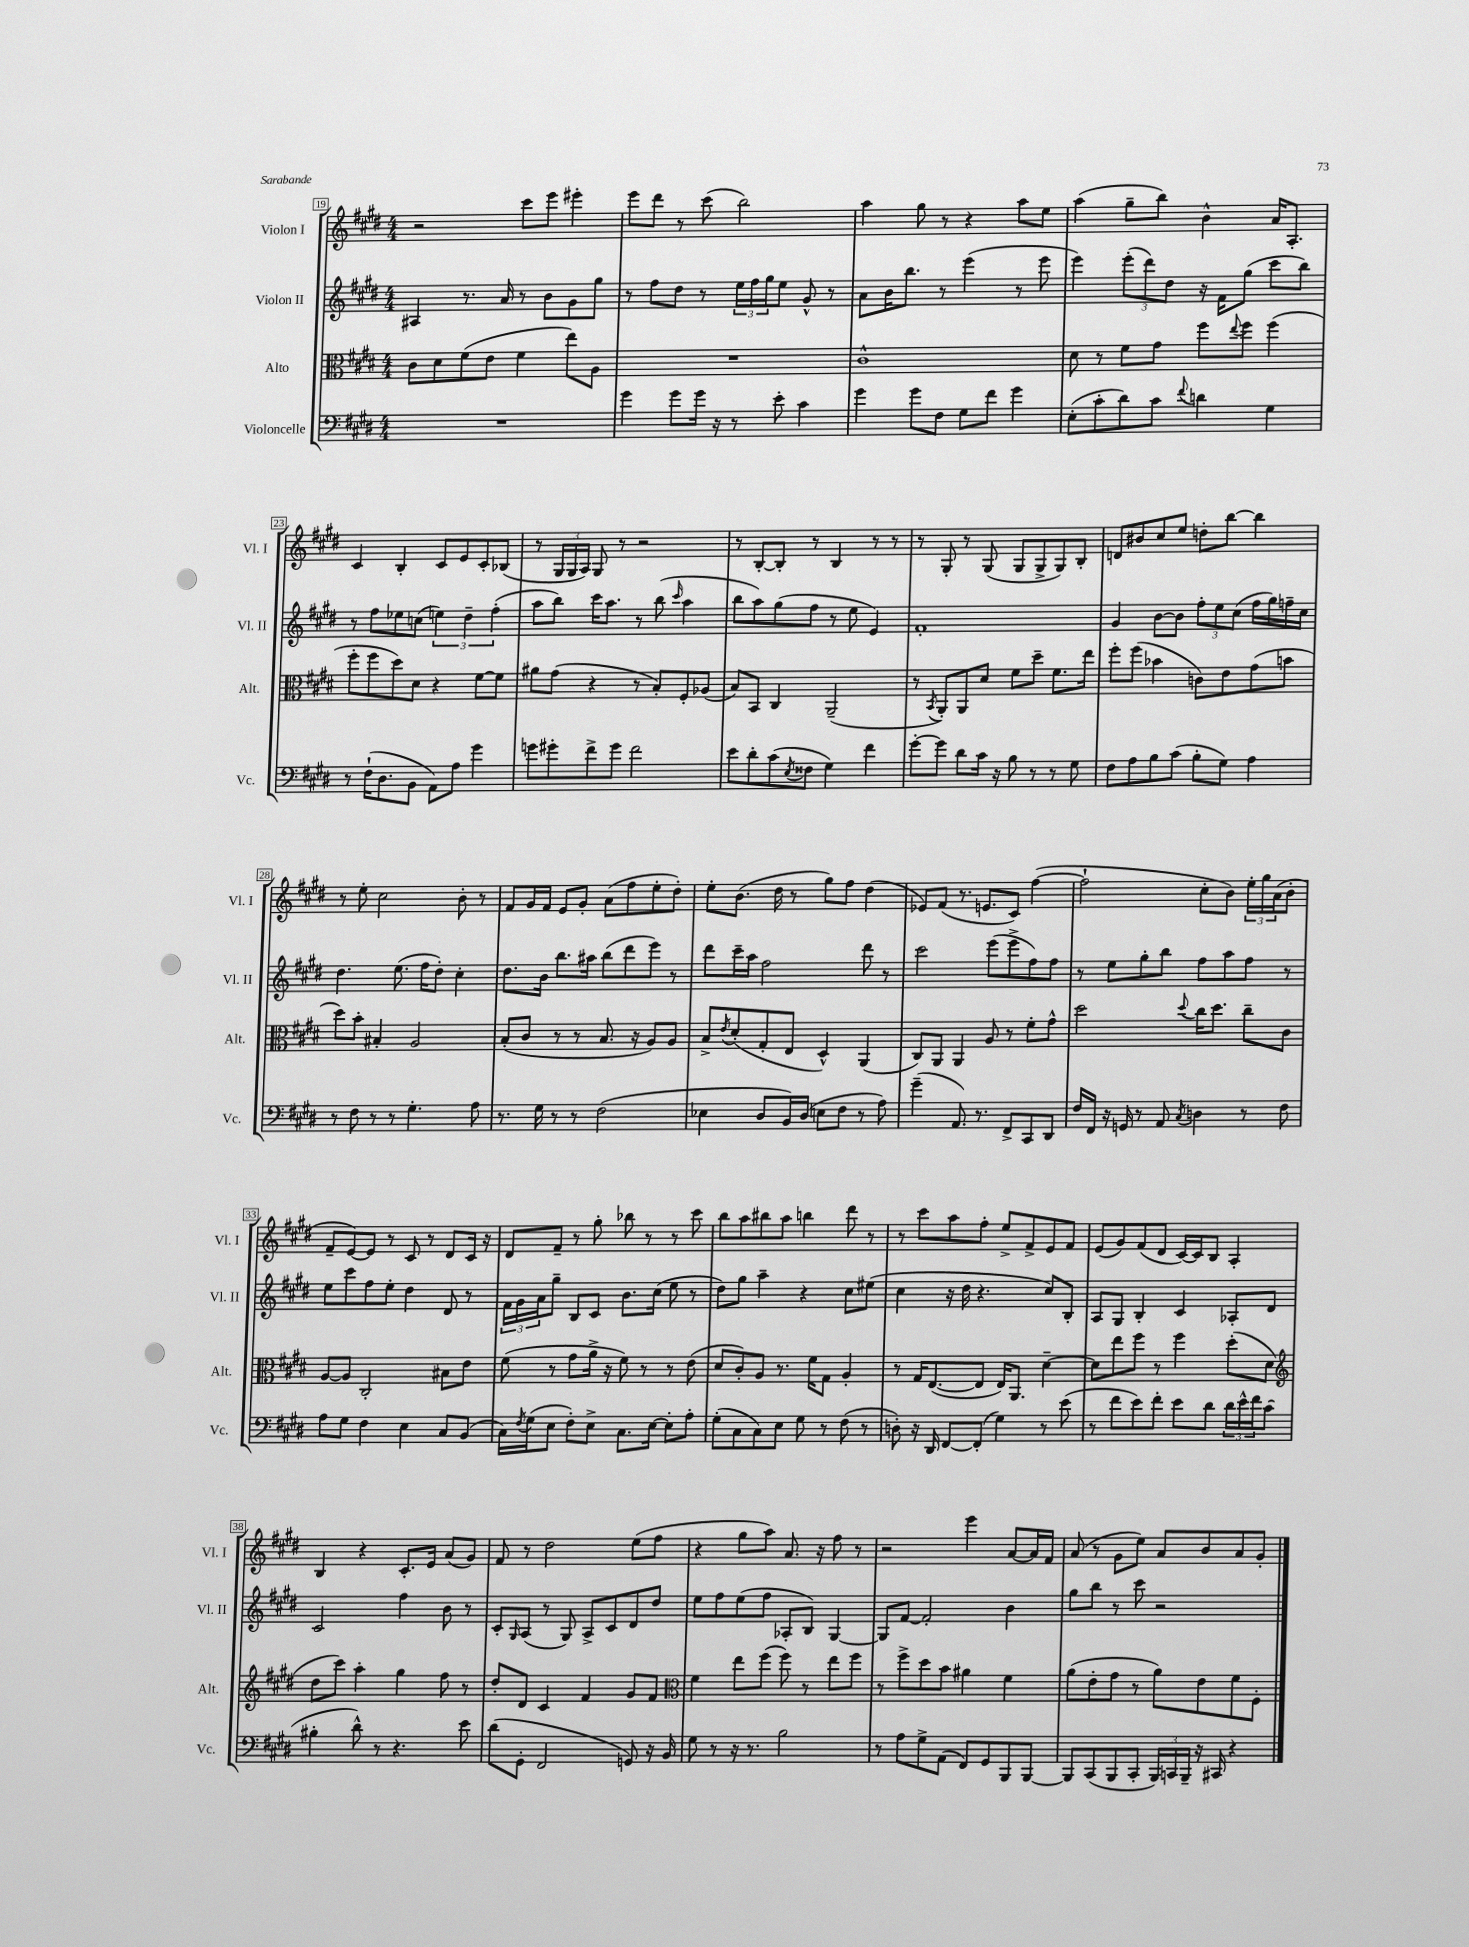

**kern	**kern	**kern	**kern
*staff4	*staff3	*staff2	*staff1
*clefF4	*clefC3	*clefG2	*clefG2
*k[f#c#g#d#]	*k[f#c#g#d#]	*k[f#c#g#d#]	*k[f#c#g#d#]
*M4/4	*M4/4	*M4/4	*M4/4
1r	8c#\L	4A#/	2r
.	8d#\	.	.
.	(8f#\	8.r	.
.	8e\J	.	.
.	.	16a/	.
.	4f#\	8r	8ccc#\L
.	.	8b\L	8eee\J
.	8ee\L)	8g#\	4eee#'\
.	8A\J	8gg#\J	.
=	=	=	=
4g#\	1r	8r	8eee\L
.	.	8ff#\L	8ddd#\J
8g#\L	.	8dd#\J	8r
16g#\Jk	.	8r	(8ccc#\
16r	.	.	.
8r	.	24ee\LL	2bb\)
.	.	24ff#\	.
.	.	24gg#\J	.
8e'\	.	8ee\J	.
4c#\	.	8g#^^/	.
.	.	8r	.
=	=	=	=
4g#\	1c#^^	8a\L	4aa\
.	.	16b\K	.
.	.	8.bb\J	.
8g#\L	.	.	8gg#\
8F#\J	.	8r	8r
8G#\L	.	(4eee\	4r
8f#\J	.	.	.
4g#\	.	8r	8aa\L
.	.	8eee\	8ee\J
=	=	=	=
(8E'\L	8d#\	4eee\)	(4aa\
8c#'\	8r	.	.
8d#\)	8f#\L	(12eee'\L	8gg#~\L
.	.	12ddd#\)	.
8c#\J	8g#\J	.	8bb\J)
.	.	12dd#\J	.
8qqf#/	.	.	.
4d\	8ff#\L	16r	4b^^\
.	.	16f#\LK	.
.	8qqee/	.	.
.	8ff#\J	(8gg#\J	.
4G#\	(4ff#\	8ccc#\L	16a/LK
.	.	.	8.A'/J
.	.	8bb\J)	.
=	=	=	=
8r	8ff#'\L	8r	4c#/
(16F#`\LK	8ff#\	8ff#\L	.
8.D#\	.	.	.
.	8dd#\)	8ee-\	4B'/
8BB\J	8d#\J	(8cc\J	.
8AA\L)	4r	6ee\)	8c#/L
8A\J	.	.	8e/
.	.	6dd#~\	.
4g#\	[8f#\L	.	8c#'/
.	.	(6ff#'\	.
.	8f#\]J	.	(8B-/J
=	=	=	=
8g\L	8a#\L	8aa\L	8r
8g#'\	(8g#\J	8bb\J)	24G#/LL
.	.	.	24G#/
.	.	.	24A/JJ)
8f#^\	4r	16ccc#\LK	8G#/
.	.	8.aa\J	.
8g#\J	.	.	8r
2f#\	8r	8r	2r
.	8B'/L)	(8bb\	.
.	.	16qqccc#/	.
.	8F#'/	4aa\	.
.	(8A-/J	.	.
=	=	=	=
8e\L	8B/L)	8bb\L	8r
8d#'\	8BB/J	8aa\)	[8B'/L
(8c#\	4C#/	(8gg#\	8B'/]J
8qE/	.	.	.
8F##\J	.	8ff#\J	8r
4G#\)	(2AA~/	8r	4B/
.	.	8ee\	.
4f#\	.	4e/)	8r
.	.	.	8r
=	=	=	=
[8g#'\L	8r	1f#'	8r
.	8qBB/	.	.
8g#\]J	8AA'/L)	.	8G#'/
8d#\L	8AA/	.	8r
16c#\Jk	8d#/J	.	(8G#/
16r	.	.	.
8B\	8f#\L	.	8G#/L
8r	8dd#~\J	.	8G#^/
8r	8.f#\L	.	8G#/)
8G#\	.	.	8B'/J
.	16ee\Jk	.	.
=	=	=	=
8F#\L	8ff#'\L	4g#/	8d/L
8A\	(8ff#\J	.	8b#/
8B\	4b-\	[8b\L	8cc#/
(8c#\J	.	8b\]J	8ee/J
8B'\L	8c\L)	12ff#'\L	8dd'\L
.	.	12ee\	.
8G#\J)	8e\	.	[8bb\J
.	.	(12cc#\J	.
4A\	(8g#\	16ff#\LL	4bb\]
.	.	16gg#\)	.
.	8b\J	16ff~\	.
.	.	16cc#\JJ	.
=	=	=	=
8r	8dd#\L)	4.dd#\	8r
8F#\	8b'\J	.	8ee'\
8r	4B#'/	.	2cc#\
8r	.	(8.ee\	.
4.G#'\	2A/	.	.
.	.	16ff#\LK	.
.	.	8dd#'\J)	.
.	.	4cc#'\	8b'\
8A\	.	.	8r
=	=	=	=
8.r	(8B'/L	8.dd#\L	8f#/L
.	8c#/J	.	16g#/L
16G#\	.	16b\Jk	16f#/JJ
8r	8r	8.bb\L	8e/L
8r	8r	.	8g#'/J
.	.	16aa#\Jk	.
(2F#\	8.B/	(8bb\L	(8a\L
.	.	8ddd#\	8ff#\
.	16r	.	.
.	8A/L)	8eee\J)	8ee'\
.	8A/J	8r	8dd#'\J)
=	=	=	=
4E-\	8B^/L	8ddd#\L	8ee'\L
.	8qe/	.	.
.	(8d#'/	16ccc#~\L	(8.b\J
.	.	16aa\JJ	.
8D#/L	8G#'/	2ff#\	.
.	.	.	16dd#\
16BB/L)	8E/J	.	8r
(16D#/JJ	.	.	.
8E\L	4D#^^/)	.	8gg#\L)
8F#\J	.	.	8ff#\J
8r	(4AA/	8ddd#\	(4dd#\
8A\)	.	8r	.
=	=	=	=
(4g#~\	8C#/L)	2ccc#\	8e-/L)
.	8AA/J	.	(8f#/J
8.AA/)	4AA/	.	8.r
8.r	.	.	8.e/L
.	8A/	(8eee\L	.
8FF#^/L	8r	8eee^\	8c#/J)
8CC#/	8f#'\L	8ff#\)	([4ff#\
8DD#/J	8g#^^\J	8ff#\J	.
=	=	=	=
16F#/LL	2dd#\	8r	2ff#`\]
16FF#/JJ	.	.	.
16r	.	8ee\L	.
16GG/	.	.	.
8r	.	8gg#'\	.
8AA/	.	8bb\J	.
8qC#/	8qqdd#/	.	.
4D\	16cc#\LK	8ff#\L	8cc#'\L
.	8.dd#\J	.	.
.	.	8aa\	8b\J)
8r	8cc#~\L	8ff#\J	24ee'\LL
.	.	.	24gg#\
.	.	.	(24a\J
8F#\	8c#\J	8r	8b'\J
=	=	=	=
8A\L	[8A/L	8ee\L	8f#~/L
8G#\J	8A/]J	8ccc#\	[8e/)
4F#\	2C#'/	8ff#\	8e/]J
.	.	8ee'\J	8r
4E\	.	4dd#\	8c#/
.	.	.	8r
8C#/L	8B#\L	8d#/	8d#/L
(8BB/J	8e\J	8r	16c#/Jk
.	.	.	16r
=	=	=	=
16C#\LL)	(8f#\	24f#\LL	8d#/L
.	.	24g#\	.
8qF#/	.	.	.
(16G#\J	.	.	.
.	.	24a\J	.
8E\J	8r	8gg#~\J	8f#~/J
8F#'\L)	8g#\L	8B/L	8r
8E^\J	16a^\Jk	8c#/J	8gg#'\
.	16r	.	.
8.C#\L	8f#\)	8.b\L	8bb-\
.	8r	.	8r
[16E\Jk	.	(16cc#\Jk	.
8E'\]L	8r	8ee\	8r
8A'\J	(8e\	8r	8ccc#\
=	=	=	=
(8G#'\L	8d#/L	8dd#\L)	8bb\L
8C#\	8c#'/)	8gg#\J	8aa\
8C#\)	8A/J	4aa~\	8bb#\
8E\J	8.r	.	8aa\J
8G#\	.	4r	4bb\
.	16f#\LK	.	.
8r	8G#\J	.	.
(8F#\	4A'/	8cc#\L	8ddd#\
8r	.	(8ee#\J	8r
=	=	=	=
8D'\)	8r	4cc#\	8r
16r	16G#/LK	.	8ccc#\L
16DD#/	([8.E/	.	.
[8FF#/L	.	16r	8aa\
.	.	16dd#\	.
(8FF#'/]J	8E/]J	4.r	8ff#'\J
4G#\)	16E/LK)	.	8ee^/L
.	8.AA/J	.	.
.	.	.	8f#^/
8r	[4d#~\	8cc#/L)	8e/
(8e\	.	8B'/J	8f#/J
=	=	=	=
8r	8d#\]L	8A/L	(8e/L
8f#\L	8ee\	8G#/J	8g#/)
8e\)	8ff#\J	4B'/	(8f#/
8f#'\J	8r	.	8d#/J
8e\L	4ff#\	4c#/	[16c#/LL)
.	.	.	16c#/]J
8d#\J	.	.	8B/J
24d#\LL	(8dd#'\L	8A-'/L	4A'/
24e^^\	.	.	.
24f#\J	.	.	.
(8c#\J	8d#\J	8d#/J	.
=	=	=	=
*	*clefG2	*	*
4B#'\	8dd#\L	2c#/	4B/
.	8ccc#\J)	.	.
8d#^^\)	4aa'\	.	4r
8r	.	.	.
4.r	4gg#\	4ff#\	8.c#'/L
.	.	.	16e/Jk
.	8ff#\	8b\	(8a/L
8e\	8r	8r	8g#/J)
=	=	=	=
(8d#\L	8dd#'/L	8c#'/L	8f#/
.	.	16qqG#/	.
8GG#'\J	8d#/J	(8A/J	8r
2FF#/	4c#/	8r	2dd#\
.	.	8G#/)	.
.	4f#/	8A^/L	.
.	.	8c#/	.
8GG/)	8g#/L	8d#/	(8ee\L
16r	8f#/J	8dd#/J	8ff#\J
16BB/	.	.	.
=	=	=	=
*	*clefC3	*	*
8G#\	4f#\	8ee\L	4r
8r	.	8ff#\	.
16r	8ee\L	(8ee\	8gg#\L
8.r	.	.	.
.	(8ff#\J	8ff#\J	8aa\J)
2B\	8ff#\)	8A-'/L	8.a/
.	8r	8B/J)	.
.	.	.	16r
.	8ee\L	[4G#/	8ff#\
.	8ff#\J	.	8r
=	=	=	=
8r	8r	8G#/]L	2r
8A\L	8ff#^\L	[8f#/J	.
8G#^\	8dd#\	2f#'/]	.
(8AA\J	8b\J	.	.
8FF#/L)	4a#\	.	4eee\
8GG#/	.	.	.
8BBB/	4f#\	4b\	[8a/L
[8BBB/J	.	.	16a/]L
.	.	.	16f#/JJ
=	=	=	=
8BBB/]L	(8a\L	8gg#\L	(8a/
(8CC#/	8e'\	8bb\J	8r
8BBB/	8g#\J	8r	8g#\L
8CC#'/J	8r	8ccc#\	8ee\J)
24BBB/LL)	8a\L)	2r	8a/L
24CC/	.	.	.
24BBB~/JJ	.	.	.
16r	8e\	.	8b/
16CC#/	.	.	.
4r	8f#\	.	8a/
.	8F#'\J	.	8g#'/J
==	==	==	==
*-	*-	*-	*-
